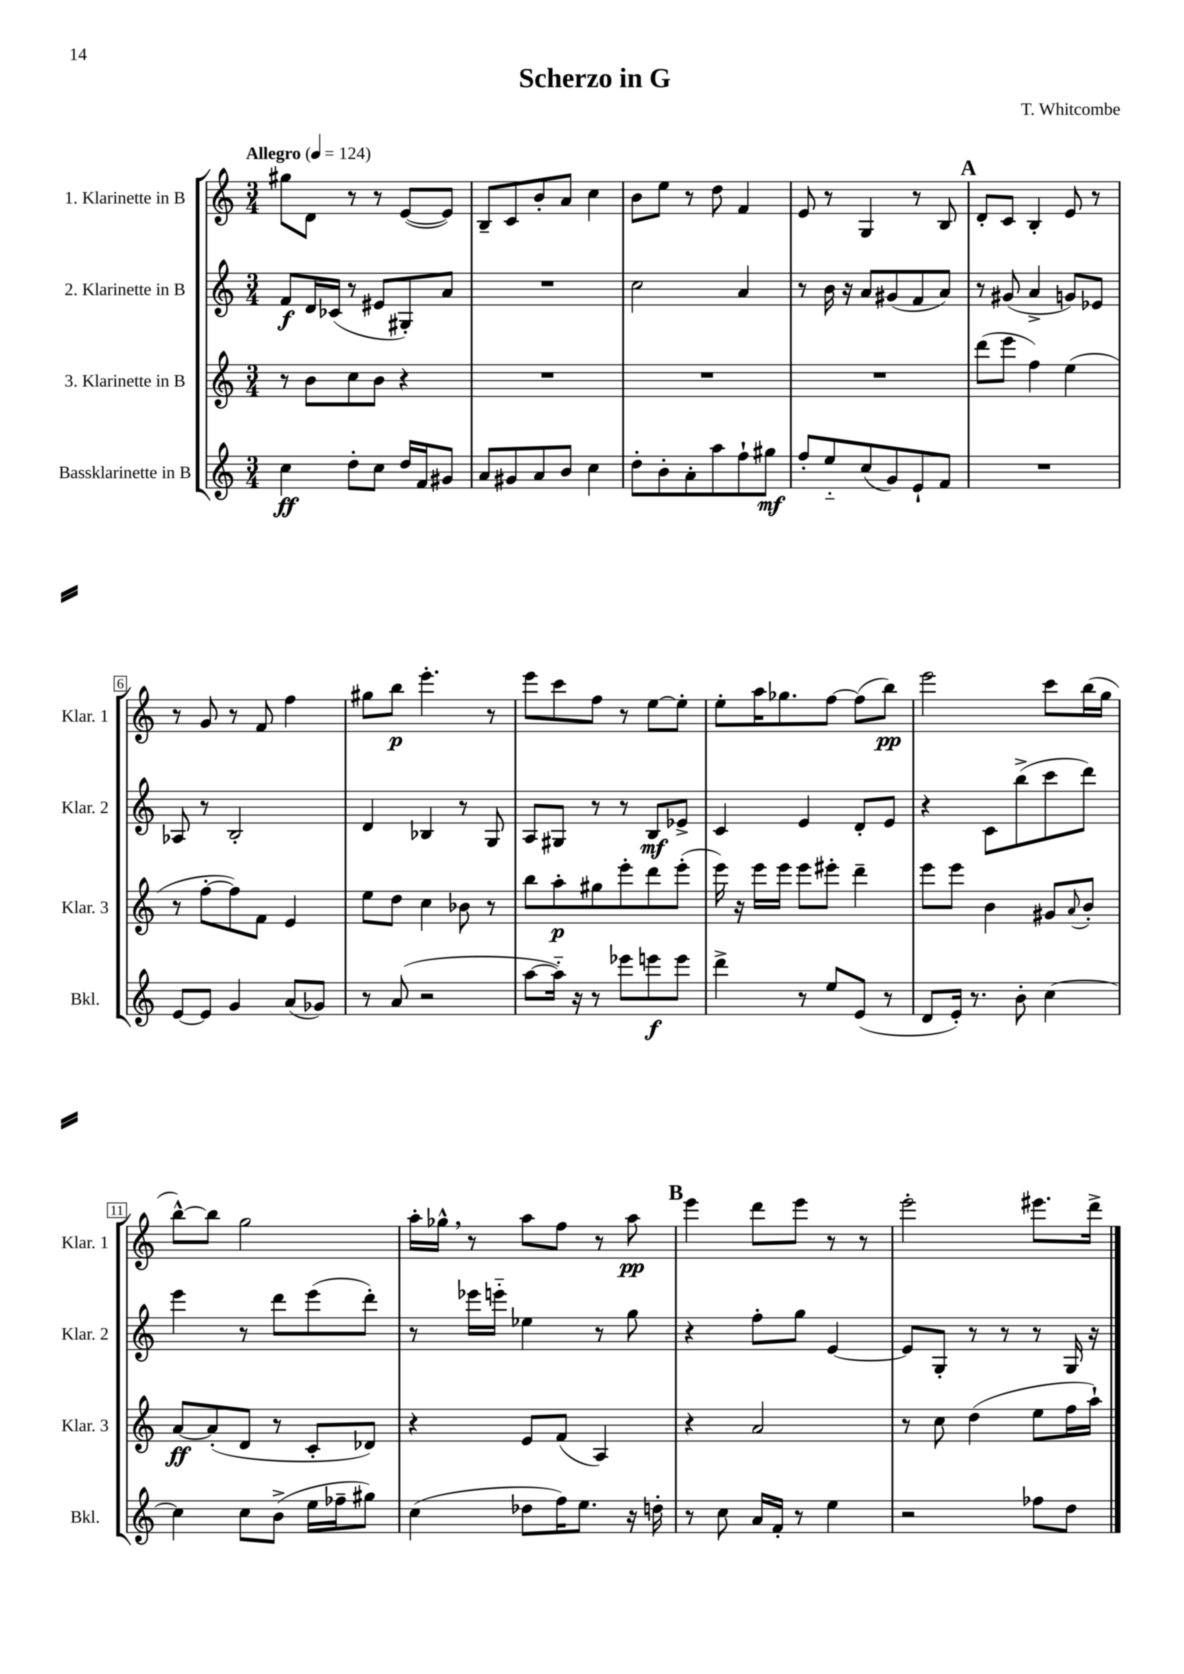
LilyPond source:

\header { title = "Scherzo in G" composer = "T. Whitcombe" }
<<
\new StaffGroup <<
\new Staff = "s0" \with { instrumentName = "1. Klarinette in B" shortInstrumentName = "Klar. 1" } {
    \clef treble \key c \major \numericTimeSignature \time 3/4 \tempo "Allegro" 4 = 124
    gis''8 d'8 r8 r8 e'8~( e'8) |
    b8-- c'8 b'8-. a'8 c''4 |
    b'8 e''8 r8 d''8 f'4 |
    e'8 r8 g4 r8 b8 |
    \mark \markup { \bold "A" } d'8-. c'8 b4-. e'8 r8 |
    r8 g'8 r8 f'8 f''4 |
    gis''8 b''8\p e'''4.-. r8 |
    e'''8 c'''8 f''8 r8 e''8~ e''8-. |
    e''8-. a''16 ges''8. f''8~ f''8( b''8\pp) |
    e'''2 c'''8 b''16( g''16 |
    b''8~-^) b''8 g''2 |
    a''16-. ges''16-^ \breathe r8 a''8 f''8 r8 a''8\pp |
    \mark \markup { \bold "B" } e'''4 d'''8 e'''8 r8 r8 |
    e'''2-. eis'''8. d'''16-> \bar "|." |
}
\new Staff = "s1" \with { instrumentName = "2. Klarinette in B" shortInstrumentName = "Klar. 2" } {
    \clef treble \key c \major \numericTimeSignature \time 3/4
    f'8\f d'16 ces'16( r8 eis'8 gis8-.) a'8 |
    R2. |
    c''2 a'4 |
    r8 b'16 r16 a'8 gis'8( f'8 a'8) |
    \mark \markup { \bold "A" } r8 gis'8( a'4-> g'8) ees'8 |
    aes8 r8 b2-. |
    d'4 bes4 r8 g8 |
    a8 gis8 r8 r8 b8\mf ees'8-> |
    c'4 e'4 d'8-. e'8 |
    r4 c'8 b''8->( c'''8 d'''8) |
    e'''4 r8 d'''8 e'''8( d'''8-.) |
    r8 ees'''16 e'''16-_ ees''4 r8 g''8 |
    \mark \markup { \bold "B" } r4 f''8-. g''8 e'4~ |
    e'8 g8-. r8 r8 r8 g16 r16 \bar "|." |
}
\new Staff = "s2" \with { instrumentName = "3. Klarinette in B" shortInstrumentName = "Klar. 3" } {
    \clef treble \key c \major \numericTimeSignature \time 3/4
    r8 b'8 c''8 b'8 r4 |
    R2. |
    R2. |
    R2. |
    \mark \markup { \bold "A" } d'''8( e'''8 f''4) e''4( |
    r8 f''8~-. f''8) f'8 e'4 |
    e''8 d''8 c''4 bes'8 r8 |
    b''8 a''8-.\p gis''8 e'''8-. d'''8 e'''8-.( |
    e'''16) r16 e'''16 e'''16 e'''8 eis'''8-. d'''4-- |
    e'''8 e'''8 b'4 gis'8 \appoggiatura { a'8 } b'8-. |
    a'8~\ff a'8-.( d'8 r8 c'8-. des'8) |
    r4 e'8 f'8( a4) |
    \mark \markup { \bold "B" } r4 a'2 |
    r8 c''8 d''4( e''8 f''16 a''16-!) \bar "|." |
}
\new Staff = "s3" \with { instrumentName = "Bassklarinette in B" shortInstrumentName = "Bkl." } {
    \clef treble \key c \major \numericTimeSignature \time 3/4
    c''4\ff d''8-. c''8 d''16 f'16 gis'8 |
    a'8 gis'8 a'8 b'8 c''4 |
    d''8-. b'8-. a'8-. a''8 f''8-! gis''8\mf |
    f''8-. e''8-_ c''8( g'8) e'8-! f'8 |
    \mark \markup { \bold "A" } R2. |
    e'8~ e'8 g'4 a'8( ges'8) |
    r8 a'8( r2 |
    a''8~ a''16-_) r16 r8 ees'''8 e'''8\f e'''8 |
    d'''4-> r8 e''8 e'8( r8 |
    d'8 e'16-.) r8. b'8-. c''4~ |
    c''4 c''8 b'8->( e''16 fes''16-- gis''8) |
    c''4( des''8 f''16) e''8. r16 d''16-. |
    \mark \markup { \bold "B" } r8 c''8 a'16 f'16-. r8 e''4 |
    r2 fes''8 d''8 \bar "|." |
}
>>
>>
\layout { \context { \Score \override BarNumber.stencil = #(make-stencil-boxer 0.1 0.3 ly:text-interface::print) } }
